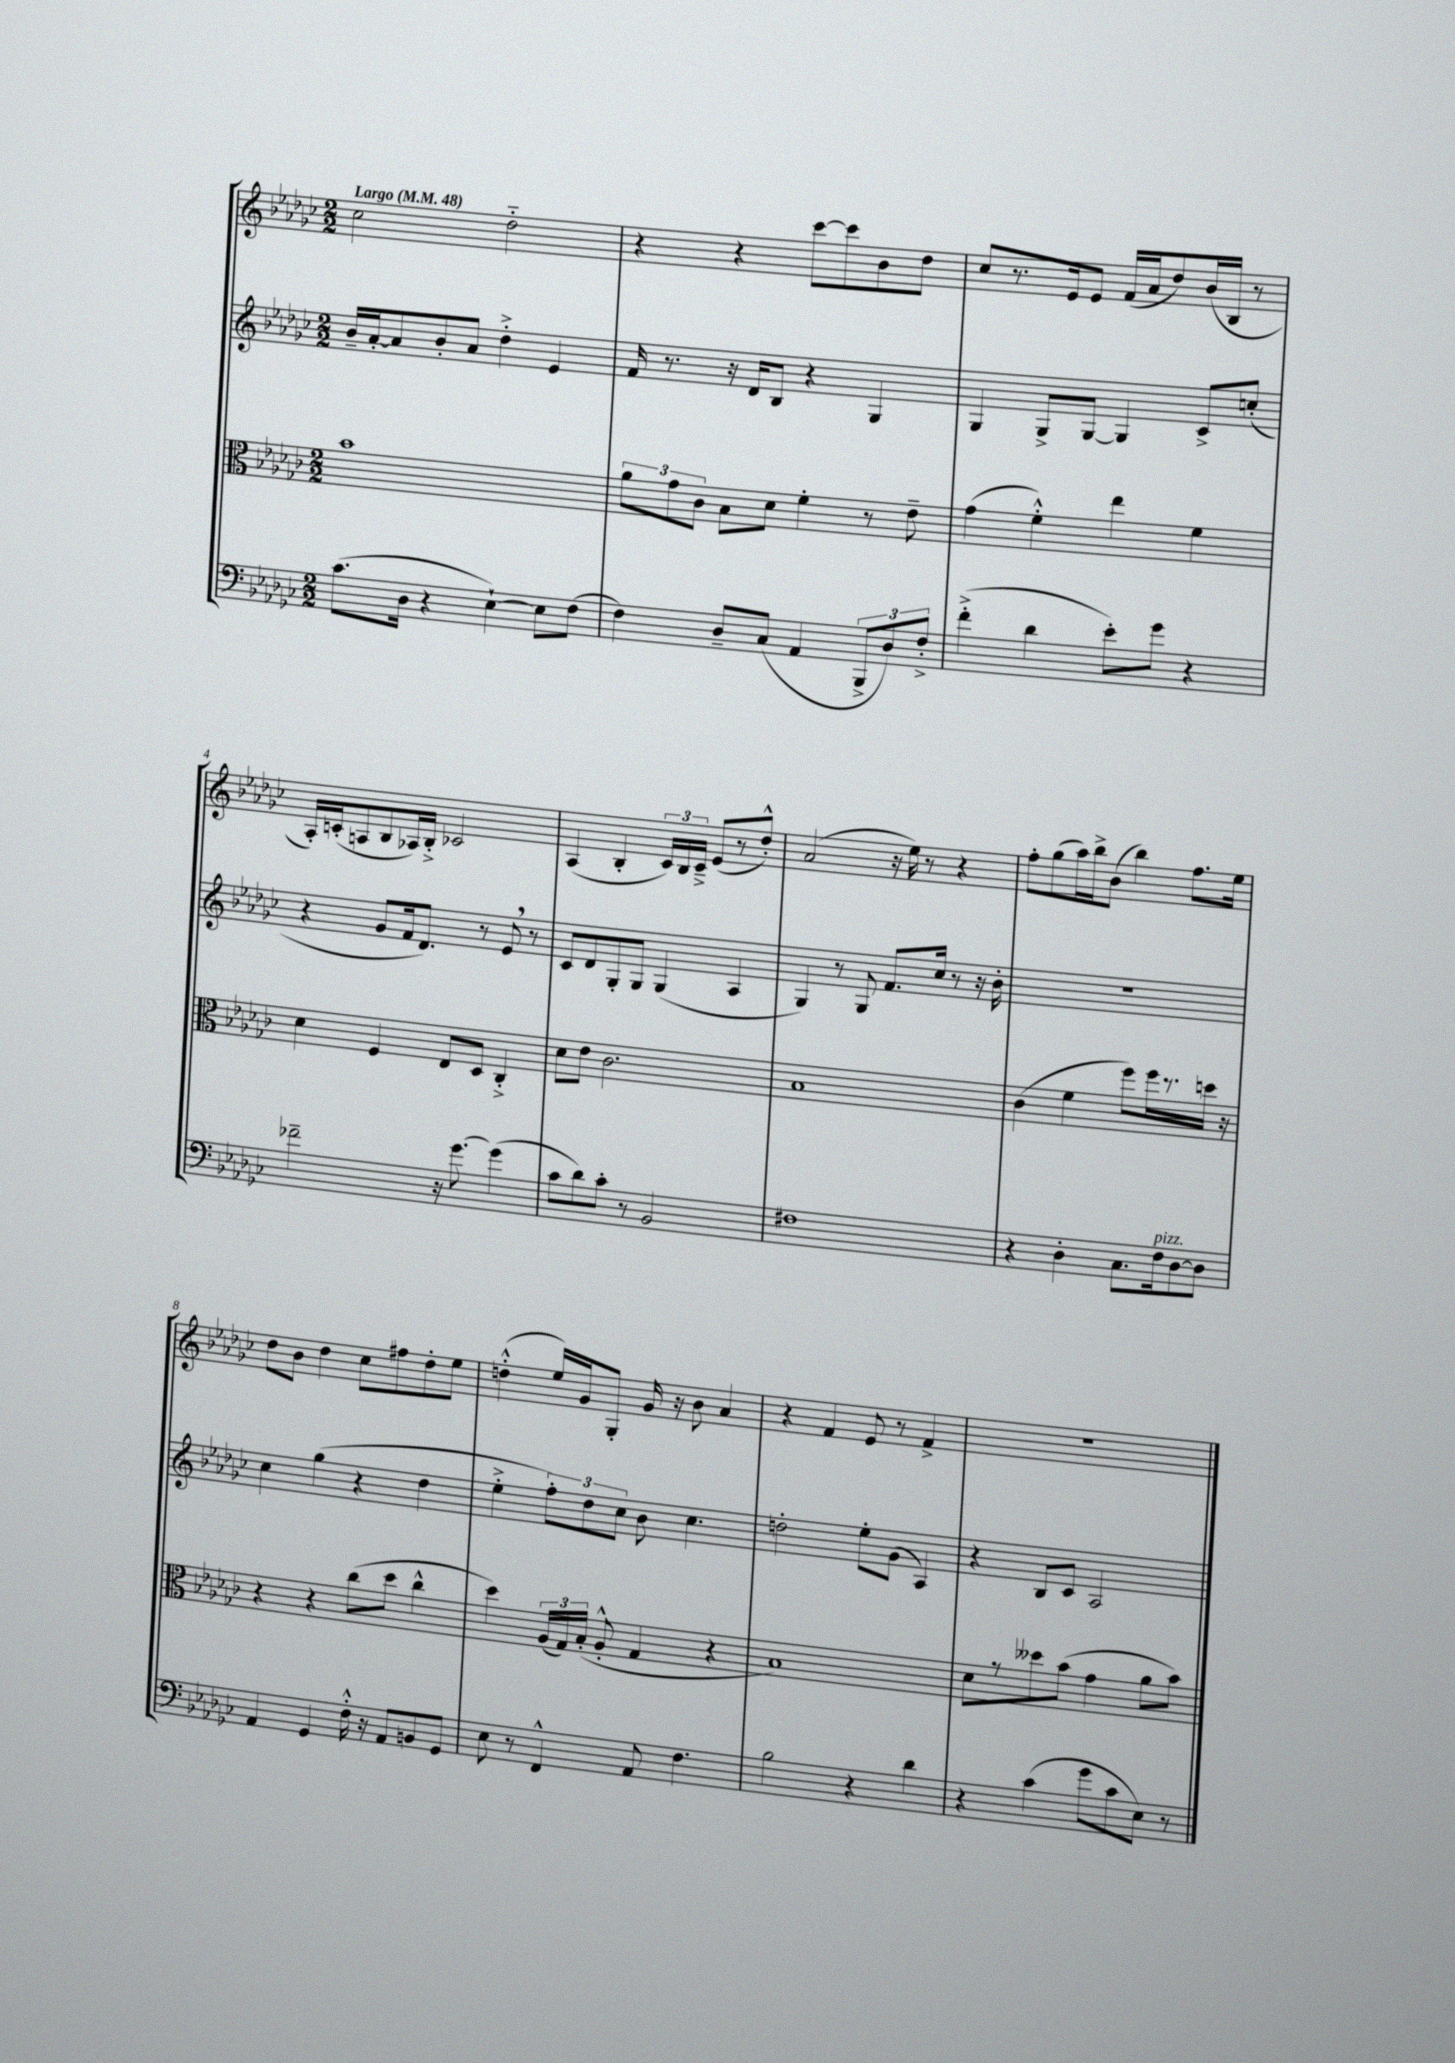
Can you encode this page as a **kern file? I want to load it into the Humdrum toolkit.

**kern	**kern	**kern	**kern
*staff4	*staff3	*staff2	*staff1
*clefF4	*clefC3	*clefG2	*clefG2
*k[b-e-a-d-g-c-]	*k[b-e-a-d-g-c-]	*k[b-e-a-d-g-c-]	*k[b-e-a-d-g-c-]
*M2/2	*M2/2	*M2/2	*M2/2
*MM48	*MM48	*MM48	*MM48
(8.c-	1b-	16b-~	2cc-
.	.	[16a-'	.
.	.	8a-]	.
16D-	.	.	.
4r	.	8b-'	.
.	.	8a-	.
[4E-`)	.	4dd-'^	2dd-'~
8E-]	.	4e-	.
(8F	.	.	.
=	=	=	=
4F)	12a-	16f	4r
.	.	8.r	.
.	12g-	.	.
.	12c-	.	.
8D-~	8B-	16r	4r
.	.	16d-	.
(8C-	8d-	8B-	.
4AA-	4f'	4r	[8ccc-
.	.	.	8ccc-]
12BBB-^	8r	4G-	8b-
12D-)	.	.	.
.	8e-~	.	8dd-
12F'^	.	.	.
=	=	=	=
(4f'^	(4g-	4G-	8cc-
.	.	.	8.r
4d-	4f'^^)	8G-^	.
.	.	.	16e-
.	.	[8G-	8e-
8e-')	4ee-	4G-]	(16f
.	.	.	16a-
8g-	.	.	8dd-)
4r	4f	8c-^	(16b-
.	.	.	16B-
.	.	(8cc'	8r
=	=	=	=
2f-~	4d-	4r	16A-')
.	.	.	(16c'
.	.	.	8A
.	4F	8g-	8B-
.	.	16f	16A-)
.	.	8.d-)	16B-'^
16r	8E-	.	2c-
[8.g-	.	.	.
.	8D-	8r	.
(4g-]	4C-'^	8e-	.
.	.	8r	.
=	=	=	=
8c-	8d-	8c-	(4A-
8d-)	8e-	8d-	.
8c-'	2.c-	8G-'	4B-'
8r	.	8G-	.
2BB-	.	(4G-	24c-)
.	.	.	24B-
.	.	.	24c-~^
.	.	.	(8e-
.	.	4A-	8r
.	.	.	8dd-'^^)
=	=	=	=
1F#	1B-	4G-)	(2a-
.	.	8r	.
.	.	8G-	.
.	.	8.f	16r
.	.	.	16ee-)
.	.	.	8r
.	.	16cc-	.
.	.	8r	4r
.	.	16r	.
.	.	16b-'	.
=	=	=	=
4r	(4c-	1r	8ff'
.	.	.	(8gg-
4D-'	4f	.	16aa-)
.	.	.	16bb-^
.	.	.	(8b-
8.C-	8ff)	.	4bb-)
.	16ff	.	.
16F	8.r	.	.
[8D-	.	.	8.ff
8D-]	16dd	.	.
.	16r	.	16ee-
=	=	=	=
4AA-	4r	4cc-	8dd-
.	.	.	8b-
4GG-	4r	(4gg-	4dd-
16F'^^	(8cc-	4r	8cc-
16r	.	.	.
8AA-	8dd-	.	8ff#
8BB	4cc-^^	4dd-	8dd-'
8GG-	.	.	8ee-
=	=	=	=
8E-	4dd-)	4ee-'^	(4dd'^^
8r	.	.	.
4FF^^	(24A-	12ff')	16ee-)
.	24G-)	.	.
.	.	.	16g-
.	(24B-'	12dd-	.
.	8A-'^^	.	8G-'
.	.	12cc-	.
8AA-	4G-	8b-	16g-
.	.	.	16r
4.F	.	4.cc-	8b-
.	4r	.	4a-
=	=	=	=
2B-	1B-)	2dd'	4r
.	.	.	4f
4r	.	8ee-'	8e-
.	.	(8g-	8r
4d-	.	4A-)	4f^
=	=	=	=
4r	8d-	4r	1r
.	8r	.	.
(4c-	8dd--	8B-	.
.	(8b-	8c-	.
8g-	4g-	2A-	.
8c-	.	.	.
8E-)	8a-	.	.
8r	8b-)	.	.
==	==	==	==
*-	*-	*-	*-
